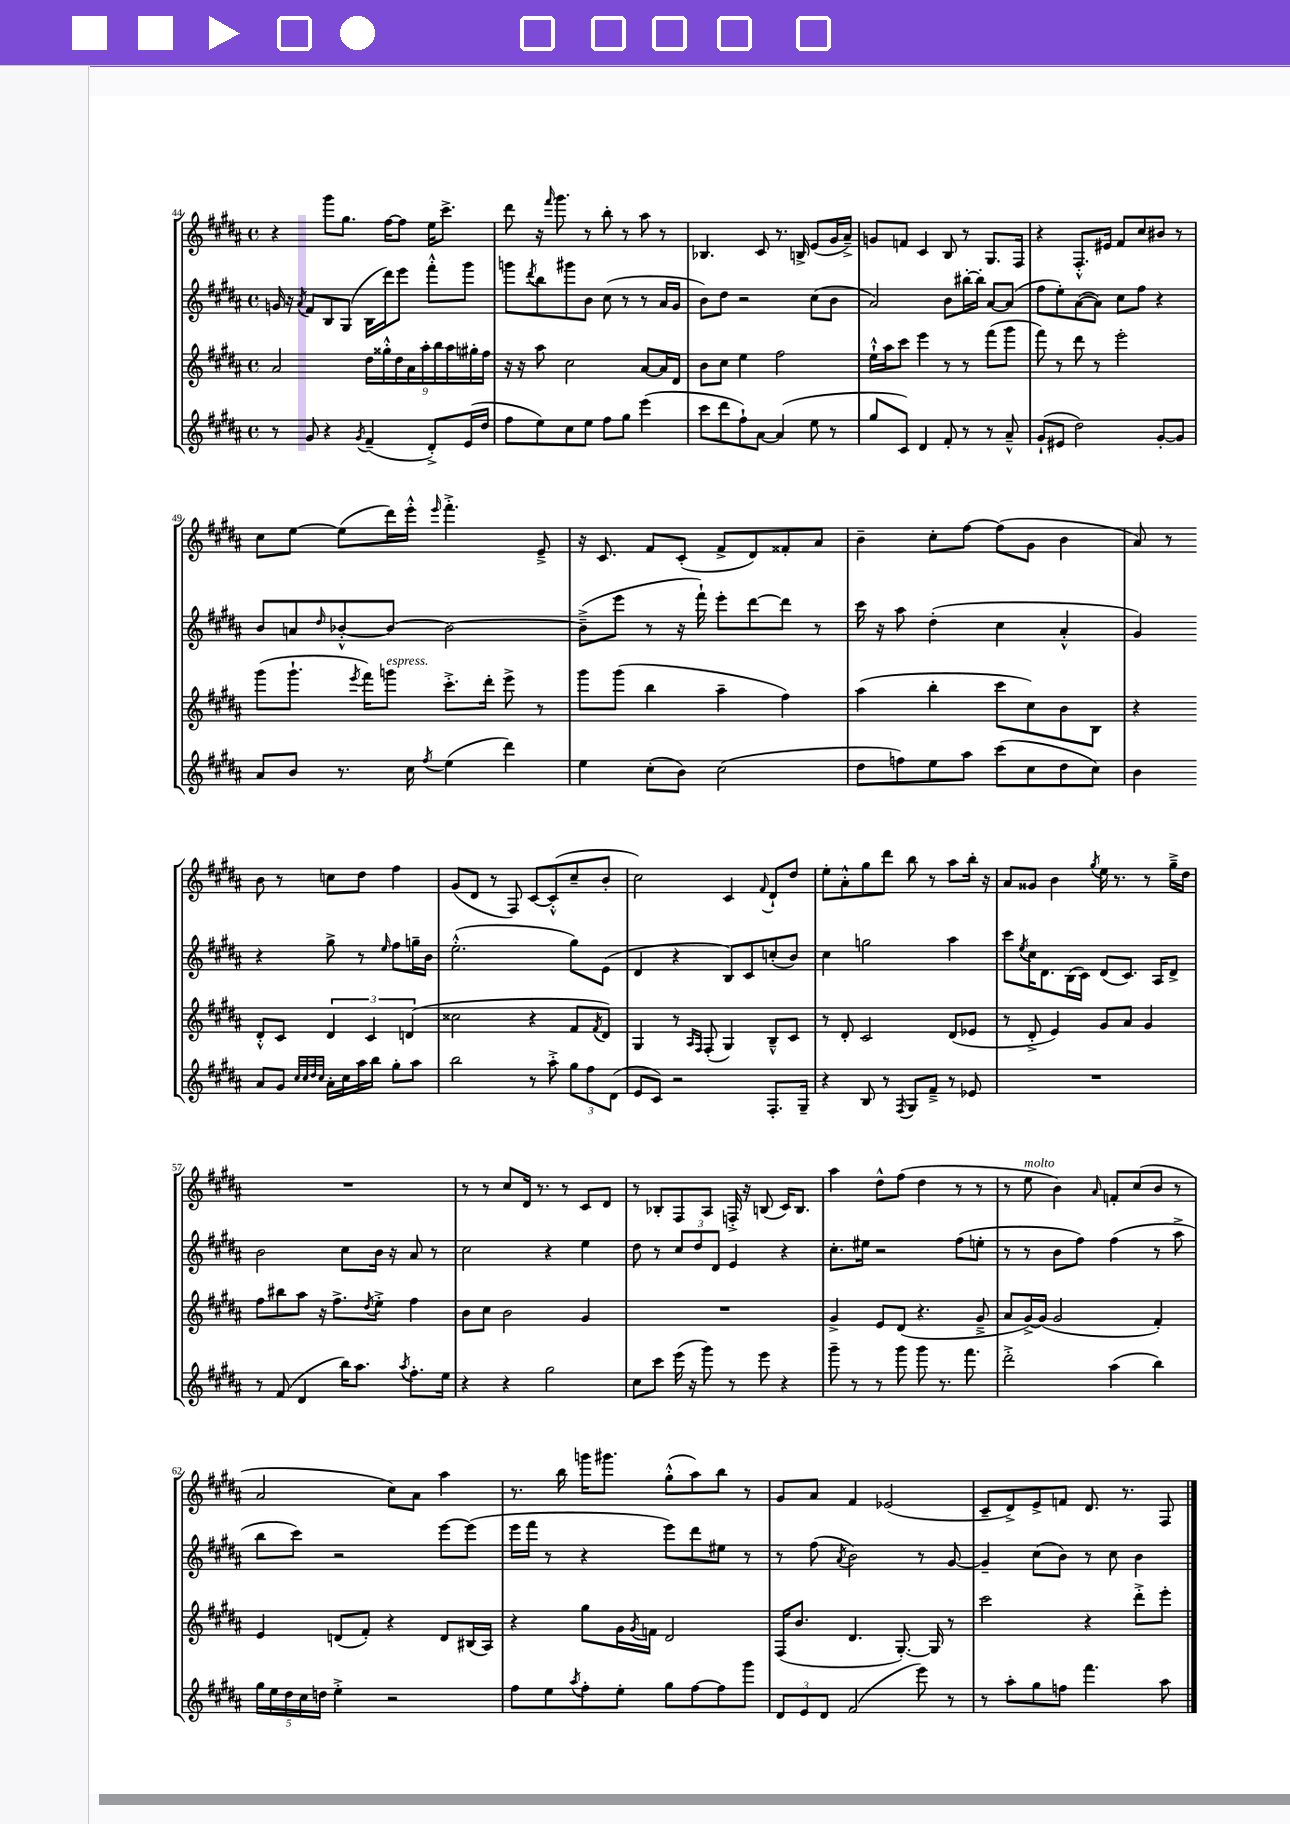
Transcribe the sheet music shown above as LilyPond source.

<<
\new StaffGroup <<
\new Staff = "s0" {
    \clef treble \key b \major \defaultTimeSignature \time 4/4
    r4 gis'''8 gis''8. fis''16~ fis''8 e''16 cis'''8.-> |
    dis'''8 r16 \grace { fis'''16 } gis'''8. r8 b''8-. r8 ais''8 r8 |
    bes4. cis'8 r8. b16-> e'8( gis'16 ais'16--->) |
    g'8 f'8 cis'4 b8 r8 gis8. fis16 |
    r4 fis8.-.-^ eis'16 fis'8 cis''8 bis'8 r8 |
    cis''8 e''8~ e''8( dis'''16) e'''16-.-^ \grace { e'''16 } fis'''4.-.-> e'8---> |
    r16 cis'8. fis'8 cis'8-.( fis'8-> dis'8) fisis'8-. ais'8 |
    b'4-- cis''8-. fis''8~ fis''8( gis'8 b'4 |
    ais'8) r8 b'8 r8 c''8 dis''8 fis''4 |
    gis'8( dis'8 r8 fis8) cis'8~ cis'8-.-^( cis''8-- b'8-. |
    cis''2) cis'4 \appoggiatura { fis'8 } dis'8-! dis''8 |
    e''8-. ais'8-.-^ gis''8 dis'''8 b''8 r8 ais''8 b''16-. r16 |
    ais'8 gisis'8 b'4 \acciaccatura { gis''8 } e''16 r8. r8 gis''16---> dis''16 |
    R1 |
    r8 r8 cis''8 dis'16 r8. r8 cis'8 dis'8 |
    r8 bes8-. fis8 ais8 f16-.-> r16 b8( cis'16) b8. |
    ais''4 dis''8-^ fis''8( dis''4 r8 r8 |
    r8 e''8^\markup { \italic "molto" } b'4) \grace { ais'16 } f'8-. cis''8( b'8 r8 |
    ais'2 cis''8) ais'8 ais''4 |
    r8. b''16 g'''16 gis'''8. gis''8-.-^( ais''8) b''8 r8 |
    gis'8 ais'8 fis'4 ees'2( |
    cis'8-- dis'8->) e'8-> f'8 dis'8. r8. fis8 \bar "|." |
}
\new Staff = "s1" {
    \clef treble \key b \major \defaultTimeSignature \time 4/4
    g'16 r16 \acciaccatura { ais'8 } fis'8 b8 gis8( b16 dis'''16) e'''8 fis'''8-.-^ gis'''8 |
    g'''8 \acciaccatura { dis'''8 } b''8 gis'''8 b'8 cis''8( r8 r8 ais'16 gis'16 |
    b'8) dis''8 r2 cis''8( b'8 |
    ais'2) b'8 bis''16~-. bis''16-. ais'8~ ais'8( |
    fis''8 e''8-.) ais'8~( ais'8) cis''8 fis''8 r4 |
    b'8 a'8 \grace { dis''16 } bes'8~-.-^ bes'8~ bes'2~ |
    bes'8--->( e'''8 r8 r16 fis'''16-!) e'''8-. dis'''8~ dis'''8 r8 |
    cis'''16 r16 ais''8 dis''4-.( cis''4 ais'4-.-^ |
    gis'4) r4 gis''8-> r8 \grace { e''16 } fis''8 g''16-- b'16 |
    e''2.-.-^( gis''8) e'8( |
    dis'4 r4 b8) cis'8 c''8-.( b'8) |
    cis''4 g''2 ais''4 |
    cis'''8 \acciaccatura { e''8 } cis''16 dis'8. b16( cis'16) dis'8( cis'8.) ais16 dis'8-> |
    b'2 cis''8 b'16 r16 ais'8 r8 |
    cis''2 r4 e''4 |
    dis''8 r8 \tuplet 3/2 { cis''8 dis''8 dis'8 } e'4 r4 |
    cis''8.-. eis''16 r2 fis''8( e''8-. |
    r8 r8 b'8 fis''8) fis''4( r8 ais''8-> |
    b''8 cis'''8) r2 e'''8~ e'''8( |
    e'''16 fis'''16 r8 r4 e'''8) dis'''8 eis''8 r8 |
    r8 fis''8( \acciaccatura { ais'8 } b'2) r8 gis'8~ |
    gis'4-- cis''8( b'8) r8 cis''8 b'4 \bar "|." |
}
\new Staff = "s2" {
    \clef treble \key b \major \defaultTimeSignature \time 4/4
    ais'2 \tuplet 9/8 { dis''16 gisis''16-.-^ dis''16 ais'16 ais''16-. b''16 ais''16 gis''16-. fis''16 } |
    r16 r16 ais''8 cis''2 ais'8~ ais'16 dis'16 |
    b'8 cis''8 e''4 fis''2 |
    e''16-!-^ ais''16 cis'''8 e'''4 r8 r8 fis'''8( gis'''8 |
    fis'''8) r8 dis'''8 r8 e'''2-. |
    gis'''8( gis'''8.-! \acciaccatura { e'''8 } fis'''16) g'''8^\markup { \italic "espress." } cis'''8.-.-> dis'''16-. e'''8-> r8 |
    gis'''8 gis'''8( b''4 ais''4-- fis''4) |
    ais''4( b''4-. cis'''8 cis''8) b'8 b8 |
    r4 dis'8-.-^ cis'8 \tuplet 3/2 { dis'4 cis'4 d'4( } |
    cisis''2 r4 fis'8 \acciaccatura { fis'8 } dis'8) |
    gis4 r8 \grace { ais16 fis16 } fis8-.( gis4) b8---^ cis'8 |
    r8 dis'8-. cis'2 dis'8( ees'8 |
    r8 dis'8-.-> e'4) gis'8 ais'8 gis'4 |
    fis''8 bis''8 ais''8 r16 fis''8.-> \acciaccatura { dis''8 } e''8-.-> fis''4 |
    b'8 cis''8 b'2 gis'4 |
    R1 |
    gis'4-> e'8 dis'8( r4. gis'8---> |
    ais'8 gis'16~->) gis'16( gis'2 fis'4-.) |
    e'4 d'8( fis'8-.) r4 d'8 bis16( ais16) |
    r4 gis''8 gis'16 \acciaccatura { gis'8 } f'16 dis'2 |
    fis16( b'8. dis'4. gis8.~-.) gis16 r8 |
    cis'''2 r4 dis'''8-.-> e'''8-. \bar "|." |
}
\new Staff = "s3" {
    \clef treble \key b \major \defaultTimeSignature \time 4/4
    r8 gis'8 r4 \acciaccatura { gis'8 } fis'4--( dis'8-.->) e'16( dis''16 |
    fis''8 e''8) cis''8 e''8 fis''8 gis''8 e'''4( |
    cis'''8 dis'''8 fis''8-!) ais'8~ ais'4( e''8 r8 |
    gis''8 cis'8) dis'4 fis'8-. r8 r8 ais'8---^ |
    gis'8-!( eis'8 dis''2) gis'8~-. gis'8 |
    ais'8 b'8 r8. cis''16 \acciaccatura { fis''8 } e''4( dis'''4) |
    e''4 cis''8-.( b'8) cis''2( |
    dis''8 f''8) e''8 ais''8 cis'''8( cis''8 dis''8 cis''8) |
    b'4 ais'8 gis'8 \grace { cis''32 cis''32 dis''32 cis''32 } ais'16-. cis''16 ais''16 b''16 gis''8-. ais''8 |
    b''2 r8 ais''8-.-> \tuplet 3/2 { gis''8 fis''8 dis'8( } |
    e'8 cis'8) r2 fis8.-. gis16-- |
    r4 b8 r8 \acciaccatura { fis8 } gis8 fis'8---> r8 ees'8 |
    R1 |
    r8 fis'8( dis'4 b''16) ais''8. \acciaccatura { ais''8 } fis''8.-. e''16 |
    r4 r4 gis''2 |
    cis''8 cis'''8 e'''16( r16 gis'''8) r8 e'''8 r4 |
    gis'''8-- r8 r8 gis'''8 gis'''8 r8. fis'''8. |
    dis'''2-.-> ais''4( b''4) |
    \tuplet 5/4 { gis''16 e''16 dis''16 cis''16 d''16 } e''4-.-> r2 |
    fis''8 e''8 \acciaccatura { ais''8 } fis''8-. e''8-. gis''8 fis''8~ fis''8 gis'''8 |
    \tuplet 3/2 { dis'8 e'8 dis'8 } fis'2( e'''8) r8 |
    r8 ais''8-. gis''8 f''8 fis'''4. ais''8 \bar "|." |
}
>>
>>
\layout { \context { \Score currentBarNumber = #44 } }
